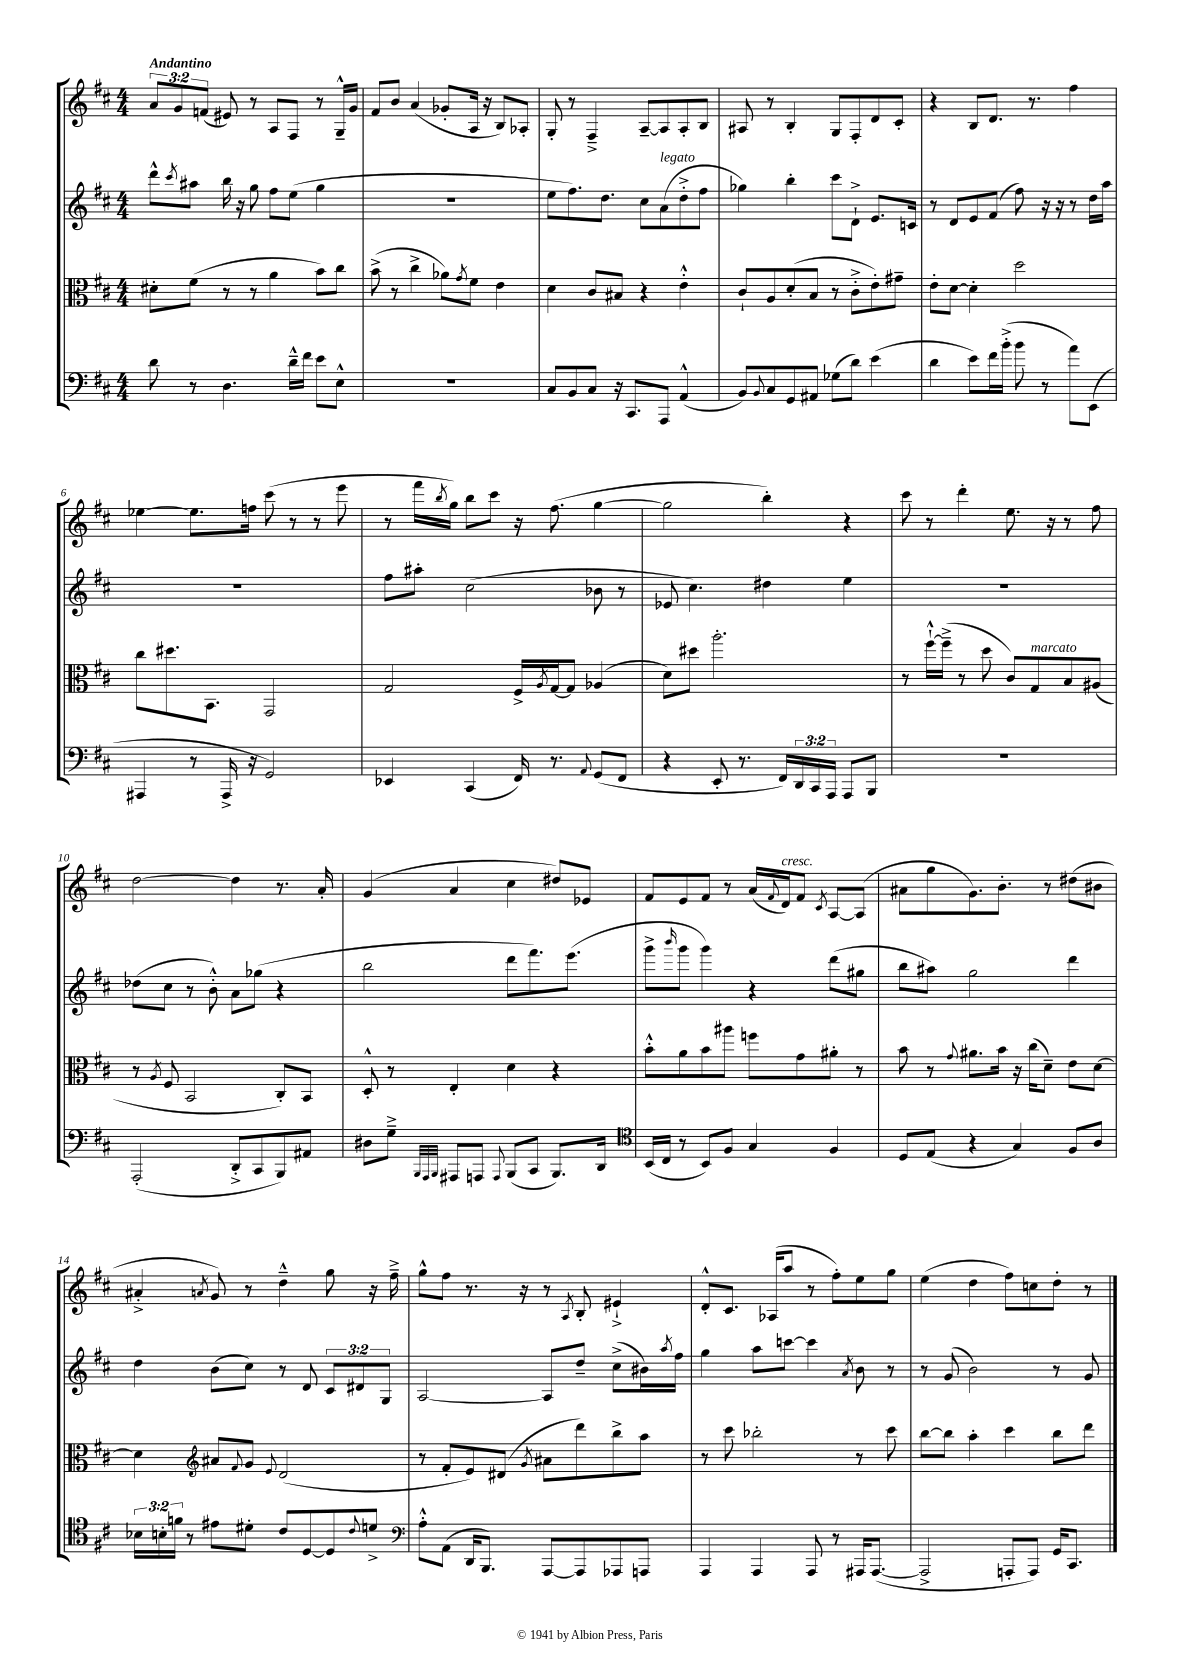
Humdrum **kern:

**kern	**kern	**kern	**kern
*staff4	*staff3	*staff2	*staff1
*clefF4	*clefC3	*clefG2	*clefG2
*k[f#c#]	*k[f#c#]	*k[f#c#]	*k[f#c#]
*M4/4	*M4/4	*M4/4	*M4/4
8d	8d#'	8ddd^^	12a
.	.	.	12g
.	.	8qccc#	.
8r	(8f#	8aa#	.
.	.	.	(12f
4.D	8r	16bb	8e#)
.	.	16r	.
.	8r	8gg	8r
.	4a	8ff#	8A
16d~^^	.	(8ee	8F#
16f#	.	.	.
8e	8b)	4gg	8r
8E^^	8cc#	.	16G~^^
.	.	.	16g
=	=	=	=
1r	(8b^	1r	8f#
.	8r	.	8b
.	4cc#^	.	(4a
.	8a-)	.	8g-'
.	8qg	.	.
.	8f#	.	16A
.	.	.	16r
.	4e	.	8B)
.	.	.	8A-'
=	=	=	=
8C#	4d	8ee	8G'
8BB	.	8.ff#)	8r
8C#	8c#	.	4F#~^
.	.	8.dd	.
16r	8B#	.	.
8.CC#	.	.	.
.	4r	8cc#	[8A~
8AAA	.	(8a	8A]
(4AA^^	4e'^^	8dd'^	8A'
.	.	8ff#	8B
=	=	=	=
8BB)	8c#`	4gg-)	8A#
8qqBB	.	.	.
8C#	8A	.	8r
8GG	(8d'	4bb'	4B'
8AA#	8B	.	.
(8G-	8r	8ccc#	8G
8d)	8c#'^	8d`^	8F#'
(4e	8e')	8.e	8d
.	8g#~	.	8c#'
.	.	16c	.
=	=	=	=
4d	8e'	8r	4r
.	[8d	8d	.
8e)	4d']	8e	8B
16f#	.	(8f#	8.d
(16b'^	.	.	.
8b	2dd	8ff#)	.
.	.	.	8.r
8r	.	16r	.
.	.	16r	.
8a)	.	8r	4ff#
(8EE	.	16dd	.
.	.	16aa	.
=	=	=	=
4AAA#	8cc#	1r	[4ee-
.	8.dd#	.	.
8r	.	.	8.ee-]
.	8.BB	.	.
16AAA#^	.	.	.
16r	.	.	16ff
2GG)	2GG	.	(8ccc#
.	.	.	8r
.	.	.	8r
.	.	.	8eee
=	=	=	=
4EE-	2G	8ff#	8r
.	.	8aa#'	16fff#
.	.	.	8qbb
.	.	.	16gg)
(4CC#	.	(2cc#	8bb
.	.	.	8ccc#
16FF#)	16F#^	.	16r
.	8qA	.	.
8.r	[16G	.	(8.ff#
.	8G]	.	.
8qqAA	.	.	.
(8GG	(4A-	8b-	[4gg
8FF#	.	8r	.
=	=	=	=
4r	8d)	8e-	2gg]
.	8dd#	4.cc#)	.
8EE'	2.aa'	.	.
8.r	.	.	.
.	.	4dd#	4bb')
16FF#)	.	.	.
24DD	.	.	.
24CC#	.	.	.
24AAA	.	.	.
8AAA	.	4ee	4r
8BBB	.	.	.
=	=	=	=
1r	8r	1r	8ccc#
.	[16ff#`^^	.	8r
.	(16ff#~^]	.	.
.	8r	.	4ddd'
.	8dd	.	.
.	8c#)	.	8.ee
.	8G	.	.
.	.	.	16r
.	8B	.	8r
.	(8A#	.	8ff#
=	=	=	=
(2AAA'	8r	(8dd-	[2dd
.	8qA	.	.
.	8F#	8cc#	.
.	2BB	8r	.
.	.	8b'^^)	.
8DD'^	.	8a	4dd]
8CC#	.	(8gg-	.
8BBB)	8C#')	4r	8.r
8AA#	8BB	.	.
.	.	.	16a'
=	=	=	=
8D#	8D'^^	2bb	(4g
8G~^	8r	.	.
32qqBBB	.	.	.
32qqAAA	.	.	.
32qqBBB	.	.	.
8AAA#	4E'	.	4a
8AAA	.	.	.
8qqAAA	.	.	.
(8BBB	4d	8ddd	4cc#
8CC#	.	8.fff#)	.
8.BBB)	4r	.	8dd#)
.	.	(8.eee	.
.	.	.	8e-
16DD	.	.	.
=	=	=	=
*clefC4	*	*	*
(16BB	8b'^^	8ggg^	8f#
16C#	.	.	.
.	.	16qqbbb	.
8r	8a	8ggg	8e
8BB)	8b	4ggg)	8f#
8F#	8aa#	.	8r
4G	8ff	4r	(16a
.	.	.	8qqf#
.	.	.	16d)
.	8g	.	8f#
.	.	.	8qc#
4F#	8a#'	(8ddd	[8A
.	8r	8gg#	(8A]
=	=	=	=
8D	8b	8bb	8a#
(8E	8r	8aa#)	8gg
.	8qqg	.	.
4r	8.a#	2gg	8.g)
.	16b	.	8.b'
4G)	16r	.	.
.	(16cc#	.	.
.	8d~)	.	8r
8F#	8e	4ddd	(8dd#
8A	[8d	.	8b#
=	=	=	=
24B-	4d]	4dd	4a#'^
24B'	.	.	.
24f	.	.	.
8r	.	.	.
*	*clefG2	*	*
.	.	.	8qa
8e#	8a#	(8b	8g)
.	8qqf#	.	.
8d#'	8g	8cc#)	8r
.	8qqe	.	.
8c#	(2d	8r	4dd~^^
[8D	.	8d	.
8D]	.	12c#	8gg
.	.	12d#	.
8qqc#	.	.	.
8d^	.	.	16r
.	.	12G	.
.	.	.	16ff#~^
=	=	=	=
*clefF4	*	*	*
8A'^^	8r	[2A	8gg^^
(8AA	8f#'	.	8ff#
16DD	8e)	.	8.r
8.BBB)	.	.	.
.	(8d#	.	.
.	.	.	16r
.	8qg	.	.
[8AAA	8a#	8A]	8r
.	.	.	8qA
8AAA]	8ddd)	8dd~	8B'
8AAA-	8bb^	(8cc#^	4e#`^
8AAA	8aa	16b#)	.
.	.	8qaa	.
.	.	16ff#	.
=	=	=	=
4AAA	8r	4gg	8d'^^
.	8ccc#	.	8.c#
4AAA	2bb-'	8aa	.
.	.	.	(16A-
.	.	[8ccc	8aa
8AAA	.	4ccc]	8r
8r	.	.	8ff#')
.	.	8qa	.
16AAA#	8r	8b	8ee
([8.AAA#	.	.	.
.	8ccc#	8r	8gg
=	=	=	=
2AAA#^]	[8bb	8r	(4ee
.	8bb]	(8g	.
.	4aa'	2b)	4dd
8AAA'	4ccc#	.	8ff#)
8AAA)	.	.	8cc
16GG	8bb	8r	8dd'
8.CC#	.	.	.
.	8ddd	8g	8r
==	==	==	==
*-	*-	*-	*-
